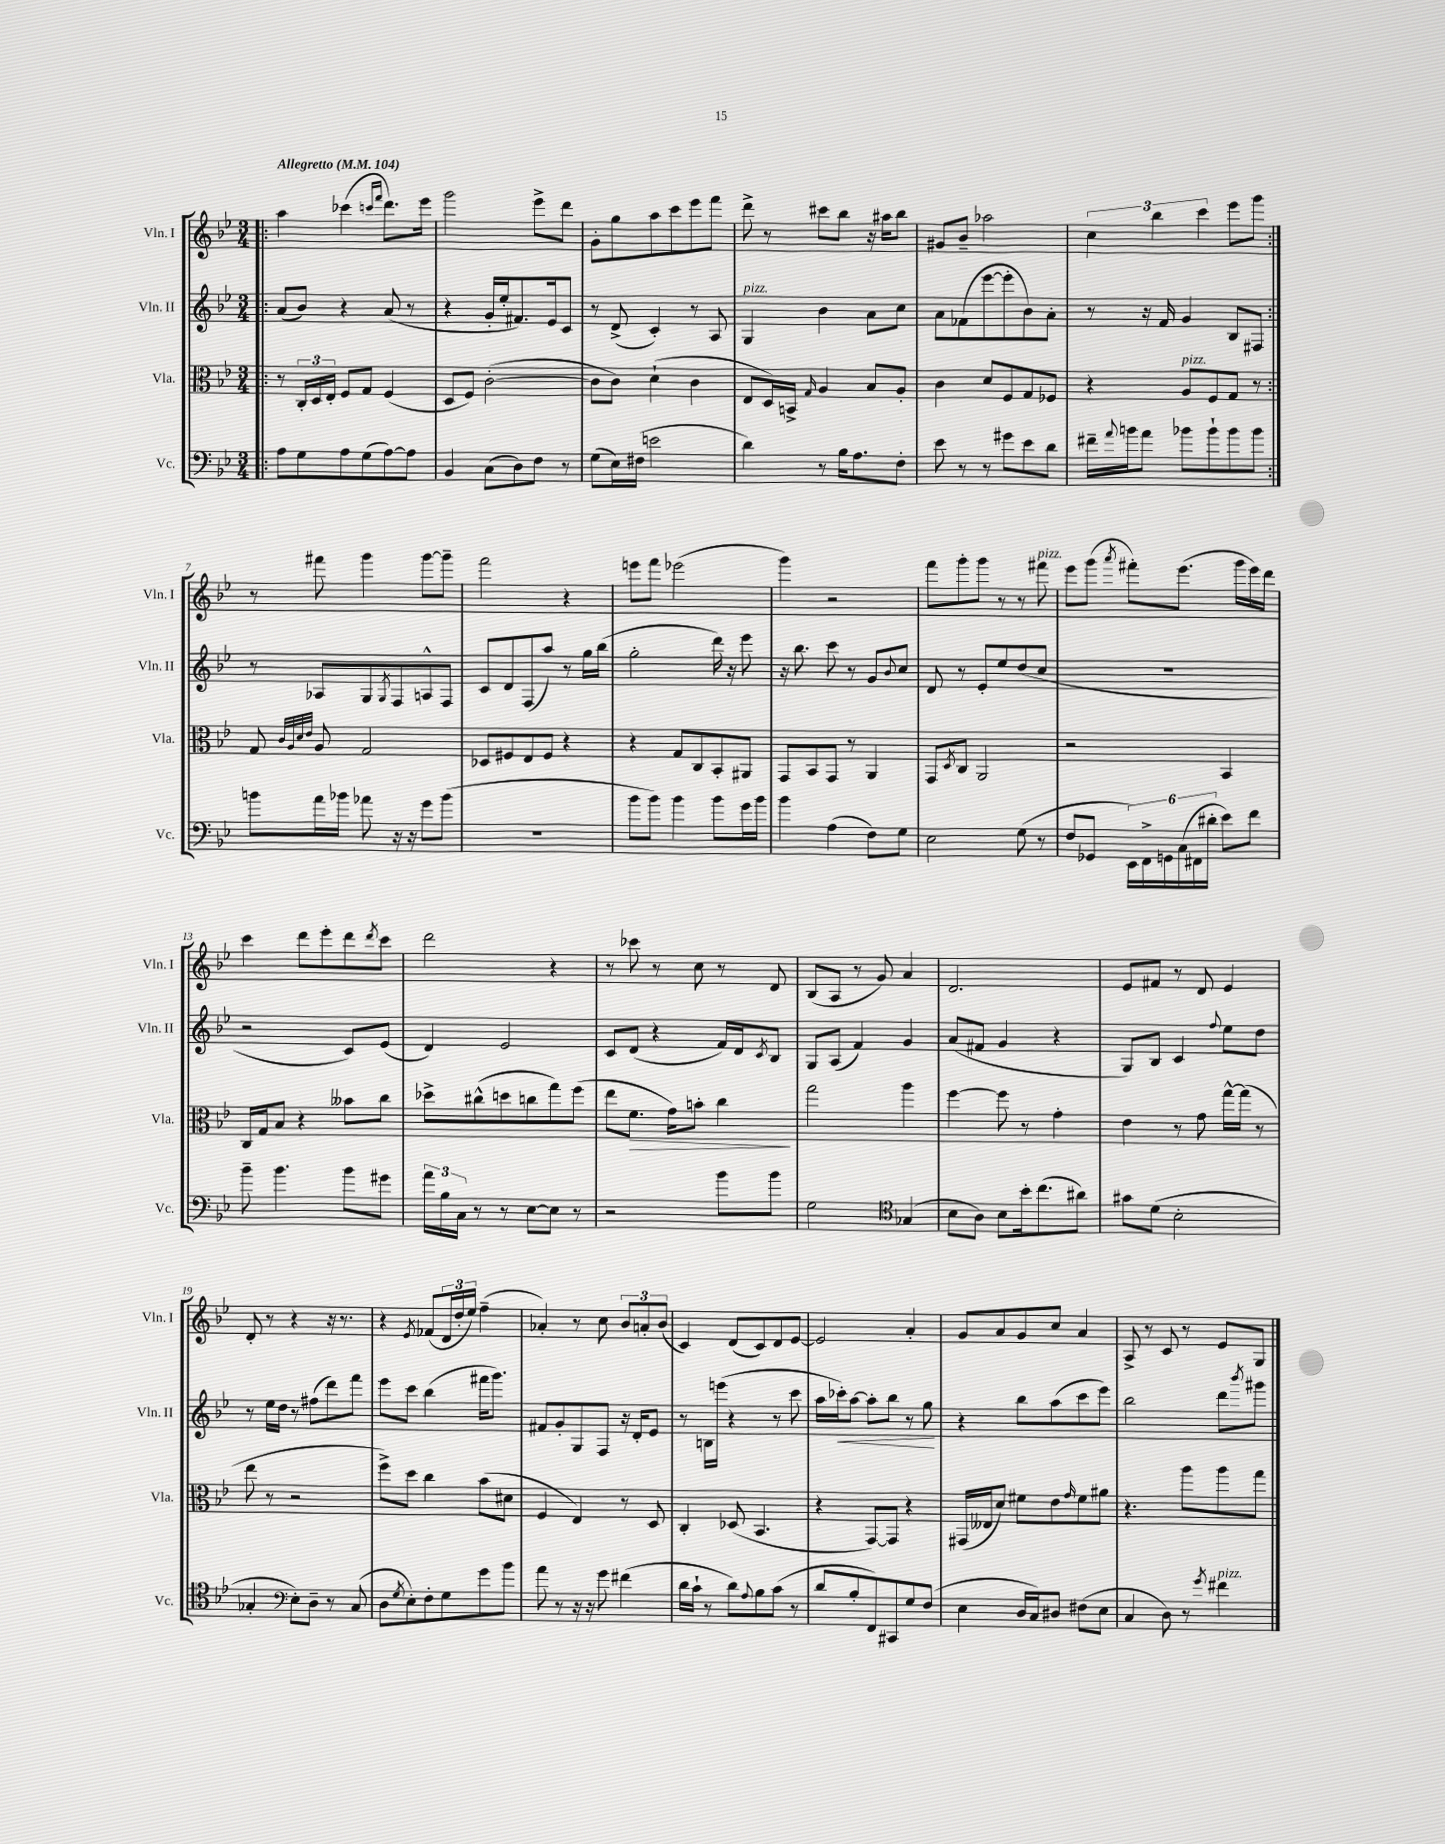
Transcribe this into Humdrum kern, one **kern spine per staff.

**kern	**kern	**dynam	**kern	**dynam	**kern
*part4	*part3	*part3	*part2	*part2	*part1
*staff4	*staff3	*staff3	*staff2	*staff2	*staff1
*I"Vc.	*I"Vla.	*	*I"Vln. II	*	*I"Vln. I
*I'Vc.	*I'Vla.	*	*I'Vln. II	*	*I'Vln. I
*clefF4	*clefC3	*	*clefG2	*	*clefG2
*k[b-e-]	*k[b-e-]	*	*k[b-e-]	*	*k[b-e-]
*M3/4	*M3/4	*	*M3/4	*	*M3/4
*MM104	*MM104	*	*MM104	*	*MM104
=1!|:	=1!|:	=1!|:	=1!|:	=1!|:	=1!|:
!	!	!	!	!	!LO:TX:a:B:t=Allegretto
8A\L	8r	.	(8a/L	.	4aa\
8G\	24C'/LL	.	8b-/J)	.	.
.	24D/	.	.	.	.
.	24E-'/JJ	.	.	.	.
8A\	8F/L	.	4r	.	(4ccc-X\
(8G\	8G/J	.	.	.	.
.	.	.	.	.	16qqcccn/LL
.	.	.	.	.	16qqfff/JJ
[8A\)	(4F/	.	(8a/	.	8.ddd\L)
8A\J]	.	.	8r	.	.
.	.	.	.	.	16eee-\Jk
=2	=2	=2	=2	=2	=2
4BB-/	8D/L	.	4r	.	2ggg\
.	8F/J)	.	.	.	.
(8C\L	([2c'\	.	16g'/LL	.	.
.	.	.	16ee-'/J	.	.
8D\)	.	.	8.f#X/)	.	.
8F\J	.	.	.	.	8eee-^\L
.	.	.	16e-/k	.	.
8r	.	.	8c/J	.	8ddd\J
=3	=3	=3	=3	=3	=3
(8G\L	8c\L]	.	8r	.	8g'\L
16E-\L)	8c\J)	.	(8d^/	.	8gg\
(16F#X\JJ	.	.	.	.	.
2en\	(4d`\	.	4c'/)	.	8aa\
.	.	.	.	.	8ccc\
.	4c\	.	8r	.	8eee-\
.	.	.	8A/	.	8fff\J
=4	=4	=4	=4	=4	=4
!	!	!	!LO:TX:a:i:t=pizz.	!	!
4d\)	8E-/L	.	4G/	.	8ddd^\
.	16D/L)	.	.	.	8r
.	16BBn^/JJ	.	.	.	.
.	16qqG/	.	.	.	.
8r	4A/	.	4b-\	.	8ccc#X\L
16B-\KL	.	.	.	.	8bb-\J
8.A\	.	.	.	.	.
.	8B-/L	.	8a\L	.	16r
.	.	.	.	.	16aa#X\KL
8F'\J	8A'/J	.	8cc\J	.	8bb-\J
=5	=5	=5	=5	=5	=5
8e-\	4c\	.	8a\L	.	8g#X/L
8r	.	.	(8f-X\	.	8b-~/J
8r	8d/L	.	[8eee-\	.	2aa-X\
8g#X\L	8F/	.	8eee-'\]	.	.
8e-\	8G/	.	8b-\)	.	.
8d\J	8F-X/J	.	8a'\J	.	.
=6	=6	=6	=6	=6	=6
16f#X~\LL	4r	.	8r	.	6cc\
8qqa/	.	.	.	.	.
16bn\J	.	.	.	.	.
8a\J	.	.	16r	.	.
.	.	.	.	.	6bb-\
.	.	.	16f/	.	.
!	!LO:TX:a:i:t=pizz.	!	!	!	!
8b-X\L	8A/L	.	4g/	.	.
.	.	.	.	.	6ccc\
8b-`\	8F/	.	.	.	.
8b-\	8G/J	.	8B-/L	.	8eee-\L
8b-\J	8r	.	8F#X/J	.	8ggg\J
!!LO:LB:g=z
=7:|!	=7:|!	=7:|!	=7:|!	=7:|!	=7:|!
8bn\L	8G/	.	8r	.	8r
.	32qqc/LLL	.	.	.	.
.	32qqA/	.	.	.	.
.	32qqd/	.	.	.	.
.	32qqe-/JJJ	.	.	.	.
16a\L	8A/	.	8A-X/L	.	8fff#X\
16b-X\JJ	.	.	.	.	.
8a-X\	2G/	.	8G/	.	4ggg\
.	.	.	8qG/	.	.
16r	.	.	8F/	.	.
16r	.	.	.	.	.
8g\L	.	.	8An^^/	.	[8ggg\L
(8b-\J	.	.	8F/J	.	8ggg~\J]
=8	=8	=8	=8	=8	=8
2.r	8D-X/L	.	8c/L	.	2fff\
.	8F#X/	.	8d/	.	.
.	8E-/	.	(8F/	.	.
.	8F#/J	.	8aa/J)	.	.
.	4r	.	8r	.	4r
.	.	.	16gg\LL	.	.
.	.	.	(16bb-\JJ	.	.
=9	=9	=9	=9	=9	=9
8b-\L	4r	.	2gg'\	.	8eeen\L
8b-\J)	.	.	.	.	8fff\J
4b-\	8G/L	.	.	.	(2eee-X\
.	8C/	.	.	.	.
8b-\L	8BB-'/	.	16ddd\)	.	.
.	.	.	16r	.	.
16g\L	8AA#X/J	.	8eee-\	.	.
16b-\JJ	.	.	.	.	.
=10	=10	=10	=10	=10	=10
4b-\	8GG/L	.	16r	.	4ggg\)
.	.	.	8.bb-\	.	.
.	8BB-/	.	.	.	.
(4A\	8GG/J	.	8ccc\	.	2r
.	8r	.	8r	.	.
8F\L)	4AA/	.	8g/L	.	.
.	.	.	8qqb-/	.	.
8G\J	.	.	8cc/J	.	.
=11	=11	=11	=11	=11	=11
2E-\	8GG/L	.	8d/	.	8fff\L
.	8qD/	.	.	.	.
.	8C/J	.	8r	.	8ggg'\
.	2AA/	.	8e-'/L	.	8ggg\J
.	.	.	8ee-/	.	8r
(8G\	.	.	(8dd/	.	8r
!	!	!	!	!	!LO:TX:a:i:t=pizz.
8r	.	.	8cc/J	.	8fff#X\
=12	=12	=12	=12	=12	=12
8F/L	2r	.	2.r	.	8eee-\L
8GG-X/J	.	.	.	.	(8ggg\J
.	.	.	.	.	8qaaa/
24EE-\LL)	.	.	.	.	8fff#X'\L)
24FF^\	.	.	.	.	.
24GGn\	.	.	.	.	.
(24C\	.	.	.	.	(8.eee-\J
24FF#X\	.	.	.	.	.
24d#X'\JJ	.	.	.	.	.
8e-\L)	4BB-/	.	.	.	.
.	.	.	.	.	16ggg\LL
8f\J	.	.	.	.	16eee-\)
.	.	.	.	.	16ddd\JJ
!!LO:LB:g=z
=13	=13	=13	=13	=13	=13
8b-~\	16C/LL	.	2r	.	4ccc\
.	16G/J	.	.	.	.
4.b-\	8B-/J	.	.	.	.
.	4r	.	.	.	8ddd\L
.	.	.	.	.	8eee-'\
8b-\L	8b--X\L	.	8c/L)	.	8ddd\
.	.	.	.	.	8qddd/
8g#X\J	8cc\J	.	(8e-/J	.	8ccc\J
=14	=14	=14	=14	=14	=14
24a\LL	8dd-X^\L	.	4d/)	.	2ddd\
24B-\	.	.	.	.	.
24C\JJ	.	.	.	.	.
8r	(8cc#X^^\	.	.	.	.
8r	8ddn\	.	2e-/	.	.
[8E-\L	8ccn\	.	.	.	.
8E-\J]	8gg\)	.	.	.	4r
8r	(8ff\J	.	.	.	.
=15	=15	=15	=15	=15	=15
2r	8ee-\L	.	8c/L	.	8r
!	!	!LO:HP:b	!	!	!
.	8.f\J	>	(8d/J	.	8ccc-X\
.	.	.	4r	.	8r
.	16g\KL)	.	.	.	.
.	8bn'\J	.	.	.	8cc\
8b-\L	4cc\	.	16f/LL)	.	8r
.	.	.	16d/J	.	.
.	.	.	8qc/	.	.
8b-\J	.	.	8B-/J	.	8d/
.	.	]	.	.	.
=16	=16	=16	=16	=16	=16
2G\	2gg\	.	8G/L	.	(8B-/L
.	.	.	(8A/J	.	8A/J
.	.	.	4f/)	.	8r
.	.	.	.	.	8g/)
*clefC4	*	*	*	*	*
(4G-X/	4aa\	.	4g/	.	4a/
=17	=17	=17	=17	=17	=17
8B-\L	[4ff\	.	(8a/L	.	2.d/
8A\J)	.	.	8f#X/J	.	.
8B-\L	8ff\]	.	4g/	.	.
16b-'\k	8r	.	.	.	.
(8.cc\	.	.	.	.	.
.	4g'\	.	4r	.	.
8a#X\J)	.	.	.	.	.
=18	=18	=18	=18	=18	=18
8g#X\L	4e-\	.	8G/L)	.	8e-/L
(8d\J	.	.	8B-/J	.	8f#X/J
2B-'\	8r	.	4c/	.	8r
.	8g\	.	.	.	8d/
.	.	.	8qqff/	.	.
.	[16gg^^\LL	.	8ee-\L	.	4e-/
.	(16gg\JJ]	.	.	.	.
.	8r	.	8dd\J	.	.
!!LO:LB:g=z
=19	=19	=19	=19	=19	=19
4G-X'/	8ee-\	.	8r	.	8d'/
.	8r	.	16ee-\LL	.	8r
.	.	.	16dd\JJ	.	.
*clefF4	*	*	*	*	*
8E-'\L)	2r	.	8r	.	4r
8D~\J	.	.	(8ff#X\L	.	.
8r	.	.	8ddd\)	.	16r
.	.	.	.	.	8.r
(8C/	.	.	8fff\J	.	.
=20	=20	=20	=20	=20	=20
8D\L	8ff^\L)	.	8eee-\L	.	4r
8qG/	.	.	.	.	.
8E-'\)	8dd\J	.	8ccc\J	.	.
.	.	.	.	.	8qe-/
8F'\	4cc\	.	(4bb-\	.	(8f-X/L
8G\	.	.	.	.	24d/L
.	.	.	.	.	24dd'/
.	.	.	.	.	24ee-/JJ)
8g\	(8b-\L	.	16fff#X\KL	.	(4ff~\
.	.	.	8.ggg\J)	.	.
8b-\J	8d#X\J	.	.	.	.
=21	=21	=21	=21	=21	=21
8a\	4F/	.	8f#X/L	.	4a-X'/)
8r	.	.	8g'/	.	.
16r	4E-/)	.	8G/	.	8r
16r	.	.	.	.	.
8g\	.	.	8F/J	.	8cc\
(4f#X\	8r	.	16r	.	12b-/L
.	.	.	16d'/KL	.	.
.	.	.	.	.	12an'/
.	8D/	.	8e-/J	.	.
.	.	.	.	.	(12b-/J
=22	=22	=22	=22	=22	=22
16d\LL	4C'/	.	8r	.	4c/)
16c`\JJ	.	.	.	.	.
8r	.	.	16Bn\LL	.	.
.	.	.	(16eeen\JJ	.	.
8d\L)	(8D-X/	.	4r	.	(8d/L
8qqA/	.	.	.	.	.
8B-\	4.BB-/	.	.	.	8c/)
(8c\J	.	.	8r	.	8d/
8r	.	.	8ccc\	.	[8e-/J
=23	=23	=23	=23	=23	=23
8d/L	4r	.	16aa\LL	.	2e-/]
!	!	!	!	!LO:HP:b	!
.	.	.	16ccc-X'\J)	<	.
8B-'/	.	.	[8aa\J	.	.
8FF/)	[8GG/L)	.	8aa'\L]	.	.
8CC#X/	8GG/J]	.	8bb-\J	.	.
8G/	4r	.	8r	.	4a'/
(8F/J	.	.	8gg\	.	.
.	.	.	.	[	.
=24	=24	=24	=24	=24	=24
4E-\	(16GG#X/LL	.	4r	.	8g/L
.	16E--X/J	.	.	.	.
.	8d/J)	.	.	.	8a/
16D/LL	8f#X\L	.	8bb-\L	.	8g/
16C/J)	.	.	.	.	.
8D#X/J	8e-\	.	(8aa\	.	8cc/J
.	16qqg/	.	.	.	.
(8F#X\L	8f#\	.	8ccc\	.	4a/
8E-\J	8a#X\J	.	8eee-\J)	.	.
=25	=25	=25	=25	=25	=25
4C/	4.r	.	2bb-\	.	8A^/
.	.	.	.	.	8r
8D\)	.	.	.	.	8c/
8r	8aa\L	.	.	.	8r
8qg/	.	.	.	.	.
!LO:TX:a:i:t=pizz.	!	!	!	!	!
4f#X\	8aa\	.	8ddd\L	.	8e-/L
.	.	.	8qbbb-/	.	.
.	8gg\J	.	8ggg#X\J	.	8G/J
==	==	==	==	==	==
*-	*-	*-	*-	*-	*-
